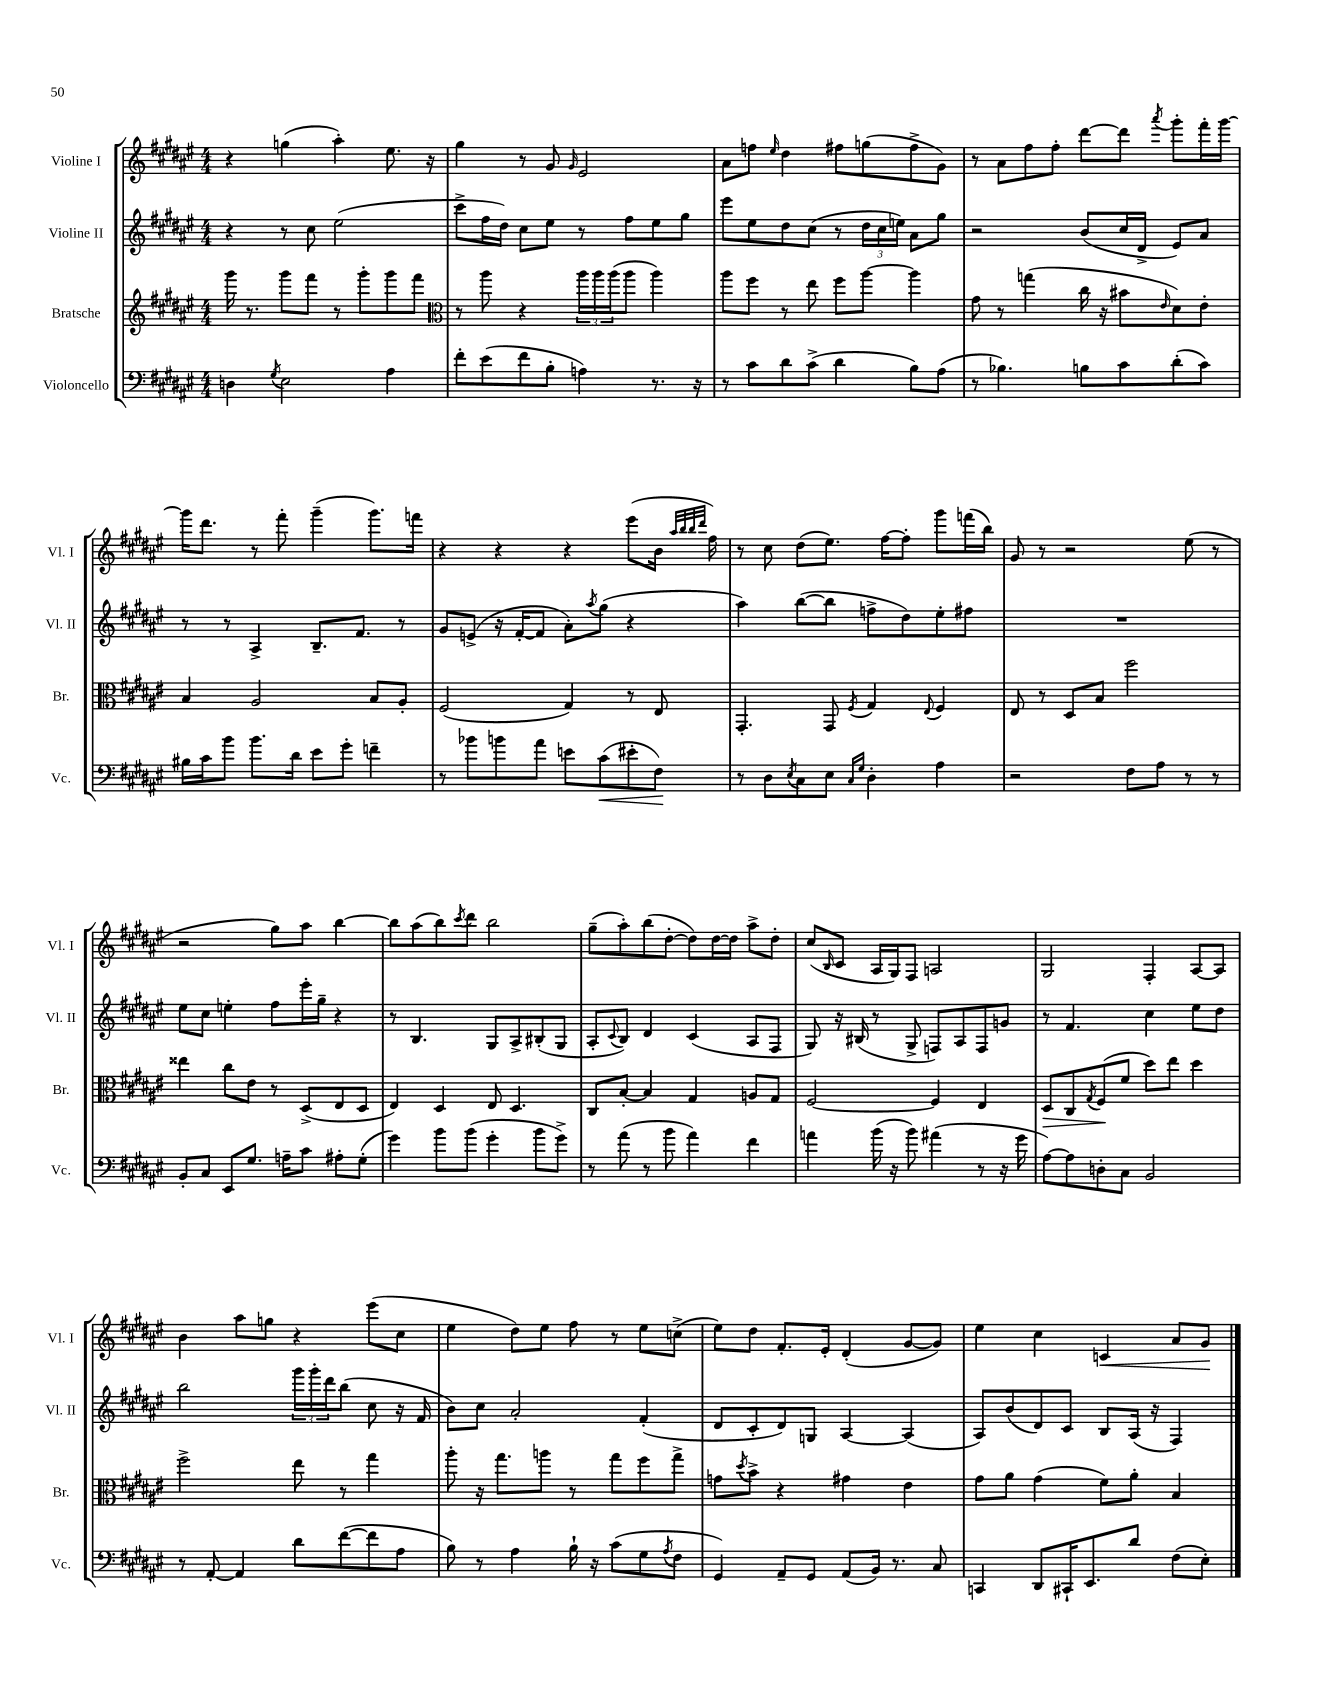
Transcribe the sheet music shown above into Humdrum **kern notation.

**kern	**kern	**kern	**kern
*staff4	*staff3	*staff2	*staff1
*clefF4	*clefG2	*clefG2	*clefG2
*k[f#c#g#d#a#e#]	*k[f#c#g#d#a#e#]	*k[f#c#g#d#a#e#]	*k[f#c#g#d#a#e#]
*M4/4	*M4/4	*M4/4	*M4/4
4D\	16ggg#\	4r	4r
.	8.r	.	.
8qG#/	.	.	.
2E#\	8ggg#\L	8r	(4gg\
.	8fff#\J	8cc#\	.
.	8r	(2ee#\	4aa#'\)
.	8ggg#'\L	.	.
4A#\	8ggg#\	.	8.ee#\
.	8fff#\J	.	.
.	.	.	16r
=	=	=	=
*	*clefC3	*	*
8f#'\L	8r	8ccc#^\L	4gg#\
(8e#\	8aa#\	16ff#\L	.
.	.	16dd#\JJ)	.
8f#\	4r	8cc#\L	8r
8B'\J	.	8ee#\J	8g#/
.	.	.	16qqg#/
4A\)	24aa#\LL	8r	2e#/
.	24aa#\	.	.
.	(24aa#\J	.	.
.	8aa#\J	8ff#\L	.
8.r	4aa#\)	8ee#\	.
.	.	8gg#\J	.
16r	.	.	.
=	=	=	=
8r	8aa#\L	8eee#\L	8a#\L
8c#\L	8ff#\J	8ee#\	8ff\J
.	.	.	16qqee#/
8d#\	8r	8dd#\	4dd#\
(8c#^\J	8ee#\	(8cc#\J	.
4d#\	8ff#\L	8r	8ff#\L
.	[8aa#\J	24dd#\LL	(8gg\
.	.	24cc#\	.
.	.	24ee\JJ)	.
8B\L)	4aa#\]	8a#\L	8ff#^\
(8A#\J	.	8gg#\J	8g#\J)
=	=	=	=
8r	8g#\	2r	8r
4.B-\)	8r	.	8a#\L
.	(4gg\	.	8ff#\
.	.	.	8ff#'\J
8B\L	16cc#\	(8b/L	[8ddd#\L
.	16r	.	.
8c#\	8b#\L	16cc#/L	8ddd#\]J
.	.	16d#^/JJ	.
.	16qqe#/	.	8qaaa#/
(8d#'\	8d#\)	8e#/L)	8ggg#'\L
8c#\J)	8e#'\J	8a#/J	16fff#'\L
.	.	.	[16ggg#\JJ
=	=	=	=
16B#\LL	4B/	8r	16ggg#\]LK
16c#\J	.	.	8.ddd#\J
8b\J	.	8r	.
8.b\L	2A#/	4A#^/	8r
.	.	.	8fff#'\
16d#\Jk	.	.	.
8e#\L	.	8.B~/L	(4ggg#~\
8g#'\J	.	.	.
.	.	8.f#/J	.
4f~\	8B/L	.	8.ggg#\L)
.	8A#'/J	8r	.
.	.	.	16fff\Jk
=	=	=	=
8r	(2F#/	8g#/L	4r
8b-\L	.	(8e^/J	.
8b\	.	16r	4r
.	.	[16f#'/LK	.
8a#\J	.	8f#/]J	.
8e\L	4G#/)	8a#'\L)	4r
.	.	8qaa#/	.
(8c#\	.	(8gg#\J	.
8e#'\	8r	4r	(8eee#\L
8F#\J)	8E#/	.	16b\Jk
.	.	.	32qqaa#/LLL
.	.	.	32qqbb/
.	.	.	32qqbb/
.	.	.	32qqddd#/JJJ
.	.	.	16ff#\)
=	=	=	=
8r	4.GG#'/	4aa#\)	8r
8D#\L	.	.	8cc#\
8qE#/	.	.	.
8C#\	.	([8bb\L	(8dd#\L
8E#\J	8GG#/	8bb\]J	8.ee#\J)
16qqC#/LL	.	.	.
16qqG#/JJ	8qF#/	.	.
4D#'\	4G#/	8ff^\L	.
.	.	.	[16ff#\LK
.	.	8dd#\)	8ff#'\]J
.	8qqE#/	.	.
4A#\	4F#/	8ee#'\	8ggg#\L
.	.	8ff#\J	(16fff\L
.	.	.	16bb\JJ)
=	=	=	=
2r	8E#/	1r	8g#/
.	8r	.	8r
.	8D#/L	.	2r
.	8B/J	.	.
8F#\L	2ff#\	.	.
8A#\J	.	.	.
8r	.	.	(8ee#\
8r	.	.	8r
=	=	=	=
8BB'/L	4ee##\	8ee#\L	2r
8C#/J	.	8cc#\J	.
8EE#/L	8cc#\L	4ee'\	.
8.G#/J	8e#\J	.	.
.	8r	8ff#\L	8gg#\L)
16A~\LK	.	.	.
8c#\J	(8D#^/L	16eee#'\L	8aa#\J
.	.	16gg#~\JJ	.
8A#'\L	8E#/	4r	[4bb\
(8G#'\J	8D#/J	.	.
=	=	=	=
4g#\)	4E#/)	8r	8bb\]L
.	.	4.B/	(8aa#\
8b\L	4D#/	.	8bb\)
.	.	.	8qccc#/
(8b\J	.	.	8ddd#\J
4g#'\	8E#/	8G#/L	2bb\
.	4.D#/	8A#^/	.
8b\L	.	(8B#'/	.
8g#^\J)	.	8G#/J	.
=	=	=	=
8r	8C#/L	8A#'/L	(8gg#~\L
.	.	8qqc#/	.
(8a#\	[8B'/J	8B/J)	8aa#'\)
8r	4B/]	4d#/	(8bb\
8b\	.	.	[8dd#'\J
4a#\)	4G#/	(4c#/	8dd#\]L)
.	.	.	[16dd#\L
.	.	.	16dd#\]JJ
4f#\	8A/L	8A#/L	8aa#^\L
.	8G#/J	8F#/J	8dd#'\J
=	=	=	=
4a\	[2F#/	8G#/)	(8cc#/L
.	.	.	16qqB/
.	.	16r	8c#/J
.	.	(16B#/	.
(16b\	.	8r	16A#/LL
16r	.	.	16G#/J)
8b\)	.	8G#^/	8F#/J
(4a#\	4F#/]	8F/L)	2A/
.	.	8A#/	.
8r	4E#/	8F/	.
16r	.	8g/J	.
16g#\	.	.	.
=	=	=	=
[8A#\L)	8D#/L	8r	2G#/
8A#\]	8C#/	4.f#/	.
.	8qG#/	.	.
8D'\	(8F#/	.	.
8C#\J	8f#/J	.	.
2BB/	8dd#\L)	4cc#\	4F#'/
.	8ee#\J	.	.
.	4dd#\	8ee#\L	[8A#/L
.	.	8dd#\J	8A#/]J
=	=	=	=
8r	2ff#^\	2bb\	4b\
[8AA#'/	.	.	.
4AA#/]	.	.	8aa#\L
.	.	.	8gg\J
8d#\L	8ee#\	24ggg#\LL	4r
.	.	24ggg#'\	.
.	.	24ddd#\J	.
([8f#\	8r	(8bb\J	.
8f#\]	4gg#\	8cc#\	(8eee#\L
8A#\J	.	16r	8cc#\J
.	.	16f#/	.
=	=	=	=
8B\)	8aa#'\	8b\L)	4ee#\
8r	16r	8cc#\J	.
.	8.gg#\L	.	.
4A#\	.	2a#'/	8dd#\L)
.	8aa\J	.	8ee#\J
16B`\	8r	.	8ff#\
16r	.	.	.
(8c#\L	8gg#\L	.	8r
8G#\	8ff#\	(4f#'/	8ee#\L
8qA#/	.	.	.
8F#\J	8gg#^\J	.	(8cc^\J
=	=	=	=
4GG#/)	8g\L	8d#/L	8ee#\L)
.	8qdd#/	.	.
.	8b^\J	8c#'/	8dd#\J
8AA#~/L	4r	8d#/)	8.f#'/L
8GG#/J	.	8G/J	.
.	.	.	16e#'/Jk
(8AA#/L	4g#\	[4A#/	(4d#'/
16BB/Jk)	.	.	.
8.r	.	.	.
.	4e#\	(4A#/]	[8g#/L
8C#/	.	.	8g#/]J)
=	=	=	=
4CC/	8g#\L	8A#/L)	4ee#\
.	8a#\J	(8b/	.
8DD#/L	(4g#\	8d#/)	4cc#\
16CC#`/K	.	8c#/J	.
8.EE#/	.	.	.
.	8f#\L)	8B/L	4c/
8d#/J	8a#'\J	(16A#/Jk	.
.	.	16r	.
(8F#\L	4B/	4F#/)	8a#/L
8E#'\J)	.	.	8g#/J
==	==	==	==
*-	*-	*-	*-
